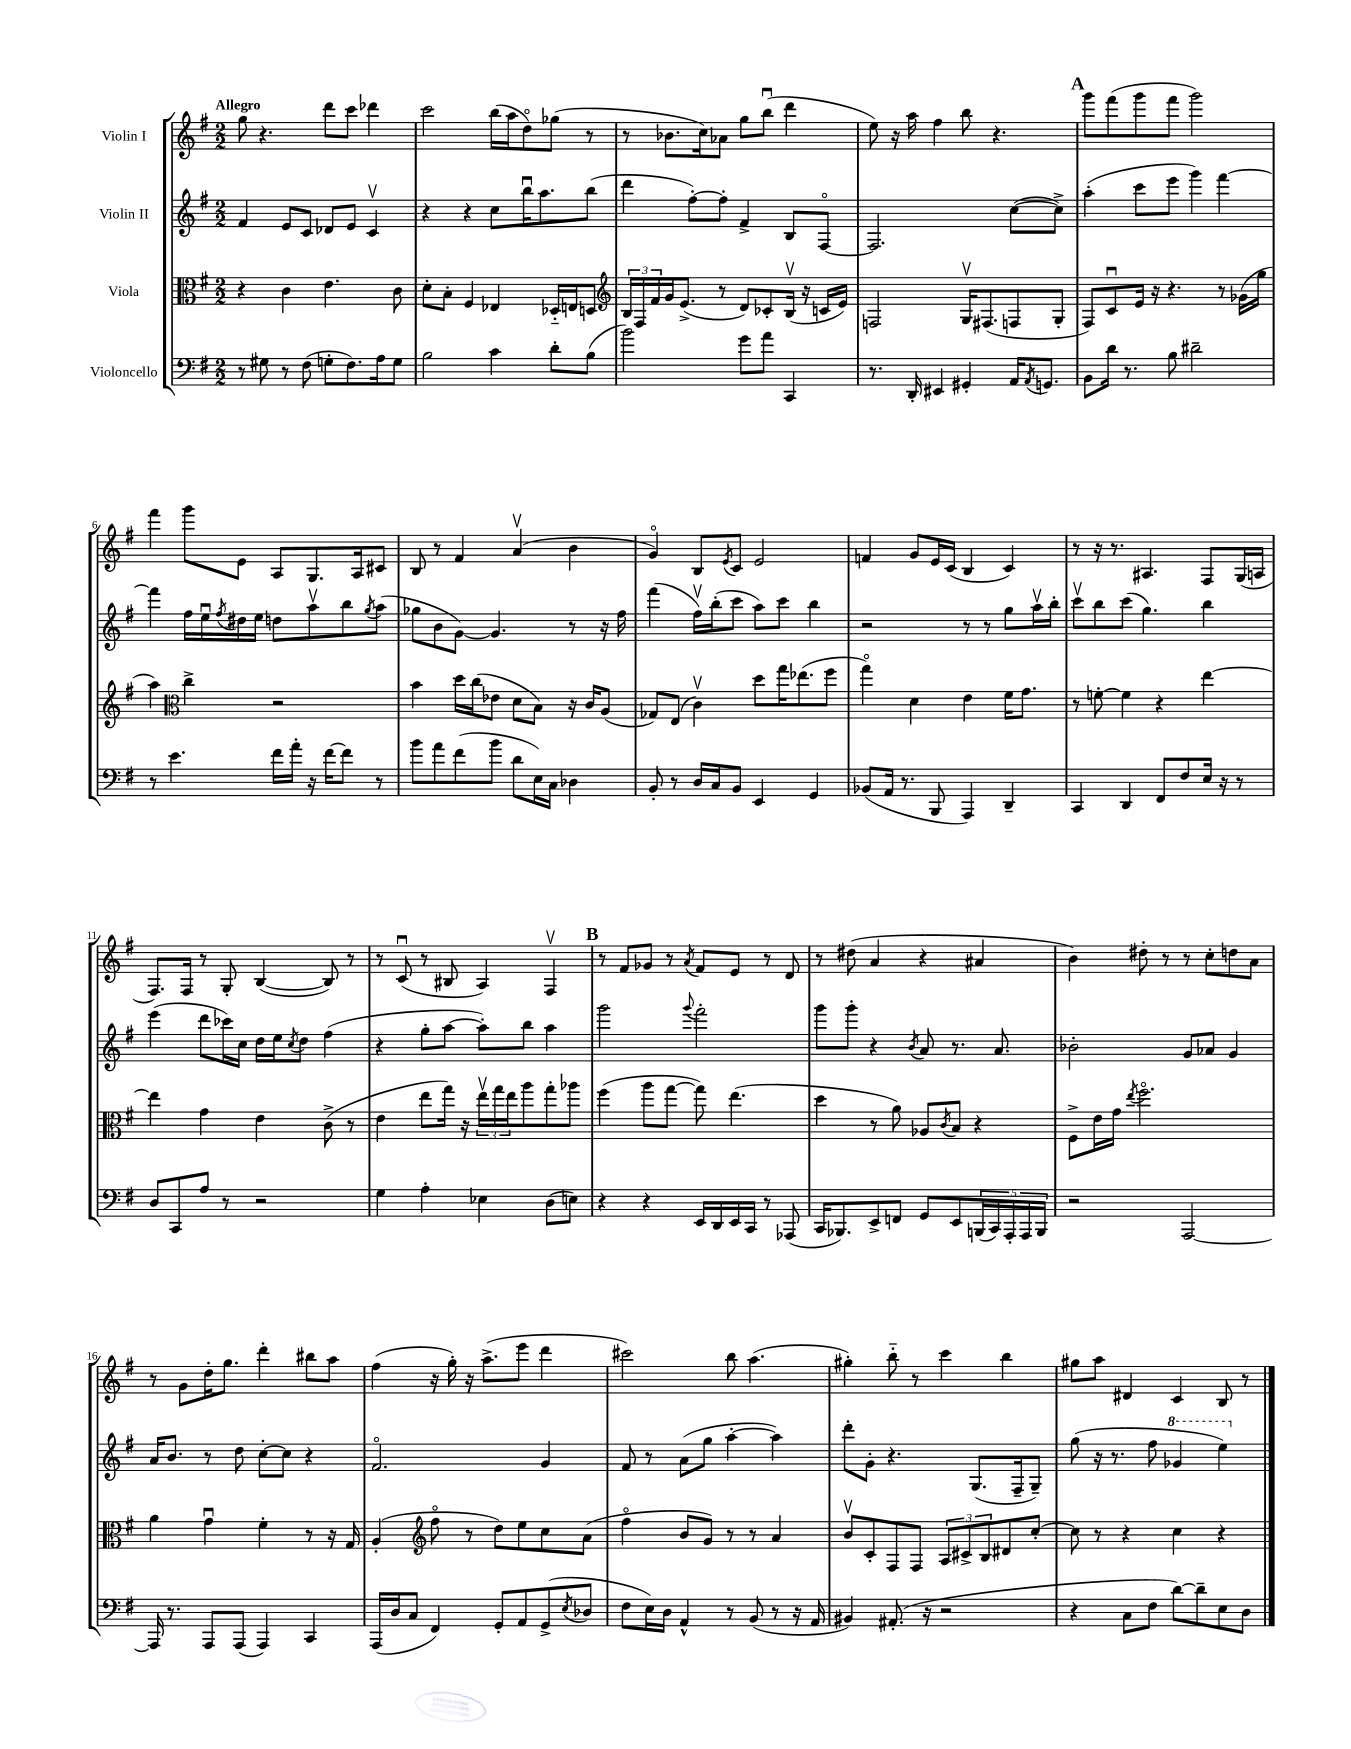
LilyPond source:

<<
\new StaffGroup <<
\new Staff = "s0" \with { instrumentName = "Violin I" } {
    \clef treble \key g \major \numericTimeSignature \time 2/2 \tempo "Allegro"
    g''8 r4. d'''8 c'''8 des'''4 |
    c'''2 b''16( a''16 d''8\flageolet) ges''8( r8 |
    r8 bes'8. c''16) aes'8 g''8 b''8\downbow( d'''4 |
    e''8) r16 a''16 fis''4 b''8 r4. |
    \mark \markup { \bold "A" } g'''8 fis'''8( g'''8 fis'''8 g'''2) |
    fis'''4 g'''8 e'8 a8 g8. a16 cis'8 |
    b8 r8 fis'4 a'4\upbow( b'4 |
    g'4\flageolet) b8 \acciaccatura { e'8 } c'8 e'2 |
    f'4 g'8 e'16 c'16( b4 c'4) |
    r8 r16 r8. ais4. fis8 g16( a16 |
    fis8.) fis16 r8 g8-. b4~( b8) r8 |
    r8 c'8\downbow( r8 bis8 a4) fis4\upbow |
    \mark \markup { \bold "B" } r8 fis'8 ges'8 r8 \acciaccatura { a'8 } fis'8 e'8 r8 d'8 |
    r8 dis''8( a'4 r4 ais'4 |
    b'4) dis''8-. r8 r8 c''8-. d''8 a'8 |
    r8 g'8 d''16-. g''8. d'''4-. bis''8 a''8 |
    fis''4( r16 g''16-.) r16 a''8.->( e'''8 d'''4 |
    cis'''2) b''8 a''4.( |
    gis''4-.) b''8-_ r8 c'''4 b''4 |
    gis''8 a''8 dis'4 c'4 b8 r8 \bar "|." |
}
\new Staff = "s1" \with { instrumentName = "Violin II" } {
    \clef treble \key g \major \numericTimeSignature \time 2/2
    fis'4 e'8 c'8 des'8 e'8 c'4\upbow |
    r4 r4 c''8 b''16\downbow a''8. b''8( |
    d'''4 fis''8~-.) fis''8-. fis'4-> b8 fis8~\flageolet |
    fis2. c''8~( c''8->) |
    \mark \markup { \bold "A" } a''4-.( c'''8 e'''8 g'''4) fis'''4~ |
    fis'''4 fis''16 e''16\downbow \acciaccatura { fis''8 } dis''16 e''16 d''8 a''8\upbow b''8 \acciaccatura { g''8 } a''8( |
    ges''8 b'8 g'8~) g'4. r8 r16 fis''16 |
    fis'''4( fis''16\upbow) b''16-.( c'''8 a''8) c'''8 b''4 |
    r2 r8 r8 g''8 a''16\upbow b''16-. |
    c'''8\upbow b''8 c'''8( g''4.) b''4 |
    e'''4( d'''8 ces'''16) c''16 d''16 e''16 \acciaccatura { c''8 } d''8 fis''4( |
    r4 g''8-. a''8~ a''8-.) b''8 a''4 |
    \mark \markup { \bold "B" } g'''2 \appoggiatura { g'''8 } fis'''2-. |
    g'''8 g'''8-. r4 \acciaccatura { b'8 } a'8 r8. a'8. |
    bes'2-. g'8 aes'8 g'4 |
    a'16 b'8. r8 d''8 c''8~-. c''8 r4 |
    fis'2.\flageolet g'4 |
    fis'8 r8 a'8( g''8 a''4~-. a''4) |
    d'''8-. g'8-. r4. g8.( fis16-- g8--) |
    g''8( r16 r8. fis''8 \ottava #1 ges''4 e'''4) \ottava #0 \bar "|." |
}
\new Staff = "s2" \with { instrumentName = "Viola" } {
    \clef alto \key g \major \numericTimeSignature \time 2/2
    r4 c'4 e'4. c'8 |
    d'8-. b8-. fis4 ees4 des16-_ e16 d8 |
    \clef treble \tuplet 3/2 { b16 fis16 fis'16 } g'16 e'8.->( r8 d'8) ces'8-. b16\upbow( r16 c'16 e'16) |
    f2 g16\upbow fis8.( f8 g8-. |
    \mark \markup { \bold "A" } fis8) c'8\downbow e'16 r16 r4. r8 ges'16( g''16 |
    a''4) \clef alto c''4-> r2 |
    b'4 d''16 c''16( ees'8 d'8 b8) r16 c'16 a8( |
    ges8) e8( c'4\upbow) d''8 g''16 ees''8.( fis''8 |
    g''4\flageolet) d'4 e'4 fis'16 g'8. |
    r8 f'8~-. f'4 r4 e''4~ |
    e''4 g'4 e'4 c'8->( r8 |
    e'4 e''8 g''16) r16 \tuplet 3/2 { e''16\upbow g''16 e''16 } a''8 g''8-. aes''8 |
    \mark \markup { \bold "B" } fis''4( a''8 g''8~ g''8) e''4.( |
    d''4 r8 a'8) aes8 \acciaccatura { c'8 } b8 r4 |
    fis8-> e'16 g'16 \acciaccatura { e''8 } fis''2.\flageolet |
    a'4 g'4\downbow fis'4-. r8 r16 g16 |
    a4-.( \clef treble fis''8\flageolet r8 d''8) e''8 c''8 a'8( |
    fis''4\flageolet b'8 g'8) r8 r8 a'4 |
    b'8\upbow c'8-. fis8 fis8 \tuplet 3/2 { a8 cis'8-> b8 } dis'8 c''8~-. |
    c''8 r8 r4 c''4 r4 \bar "|." |
}
\new Staff = "s3" \with { instrumentName = "Violoncello" } {
    \clef bass \key g \major \numericTimeSignature \time 2/2
    r8 gis8 r8 fis8( g8-. fis8.) a16 g8 |
    b2 c'4 d'8-. b8( |
    b'2) g'8 a'8 c,4 |
    r8. d,16-. eis,4 gis,4-. a,16 \acciaccatura { a,8 } g,8. |
    \mark \markup { \bold "A" } b,8 d'16 r8. b8 dis'2-- |
    r8 e'4. fis'16 a'16-. r16 fis'16~ fis'8 r8 |
    b'8 a'8 fis'8( b'8 d'8 e16) c16 des4 |
    b,8-. r8 d16 c16 b,8 e,4 g,4 |
    bes,8( a,16 r8. b,,8 a,,4) d,4-- |
    c,4 d,4 fis,8 fis8 e16 r16 r8 |
    d8 c,8 a8 r8 r2 |
    g4 a4-. ees4 d8( e8) |
    \mark \markup { \bold "B" } r4 r4 e,16 d,16 e,16 c,16 r8 aes,,8( |
    c,16 bes,,8.) e,8-> f,8 g,8 e,8 \tuplet 5/4 { b,,16( c,16) a,,16-. a,,16 b,,16 } |
    r2 a,,2~ |
    a,,16 r8. a,,8 a,,8( a,,4) c,4 |
    a,,16( d16 c8 fis,4) g,8-. a,8 g,8->( \acciaccatura { e8 } des8 |
    fis8 e16) d16 a,4-^ r8 b,8( r8 r16 a,16 |
    bis,4) ais,8.-.( r16 r2 |
    r4 c8 fis8 d'8~) d'8-- e8 d8 \bar "|." |
}
>>
>>
